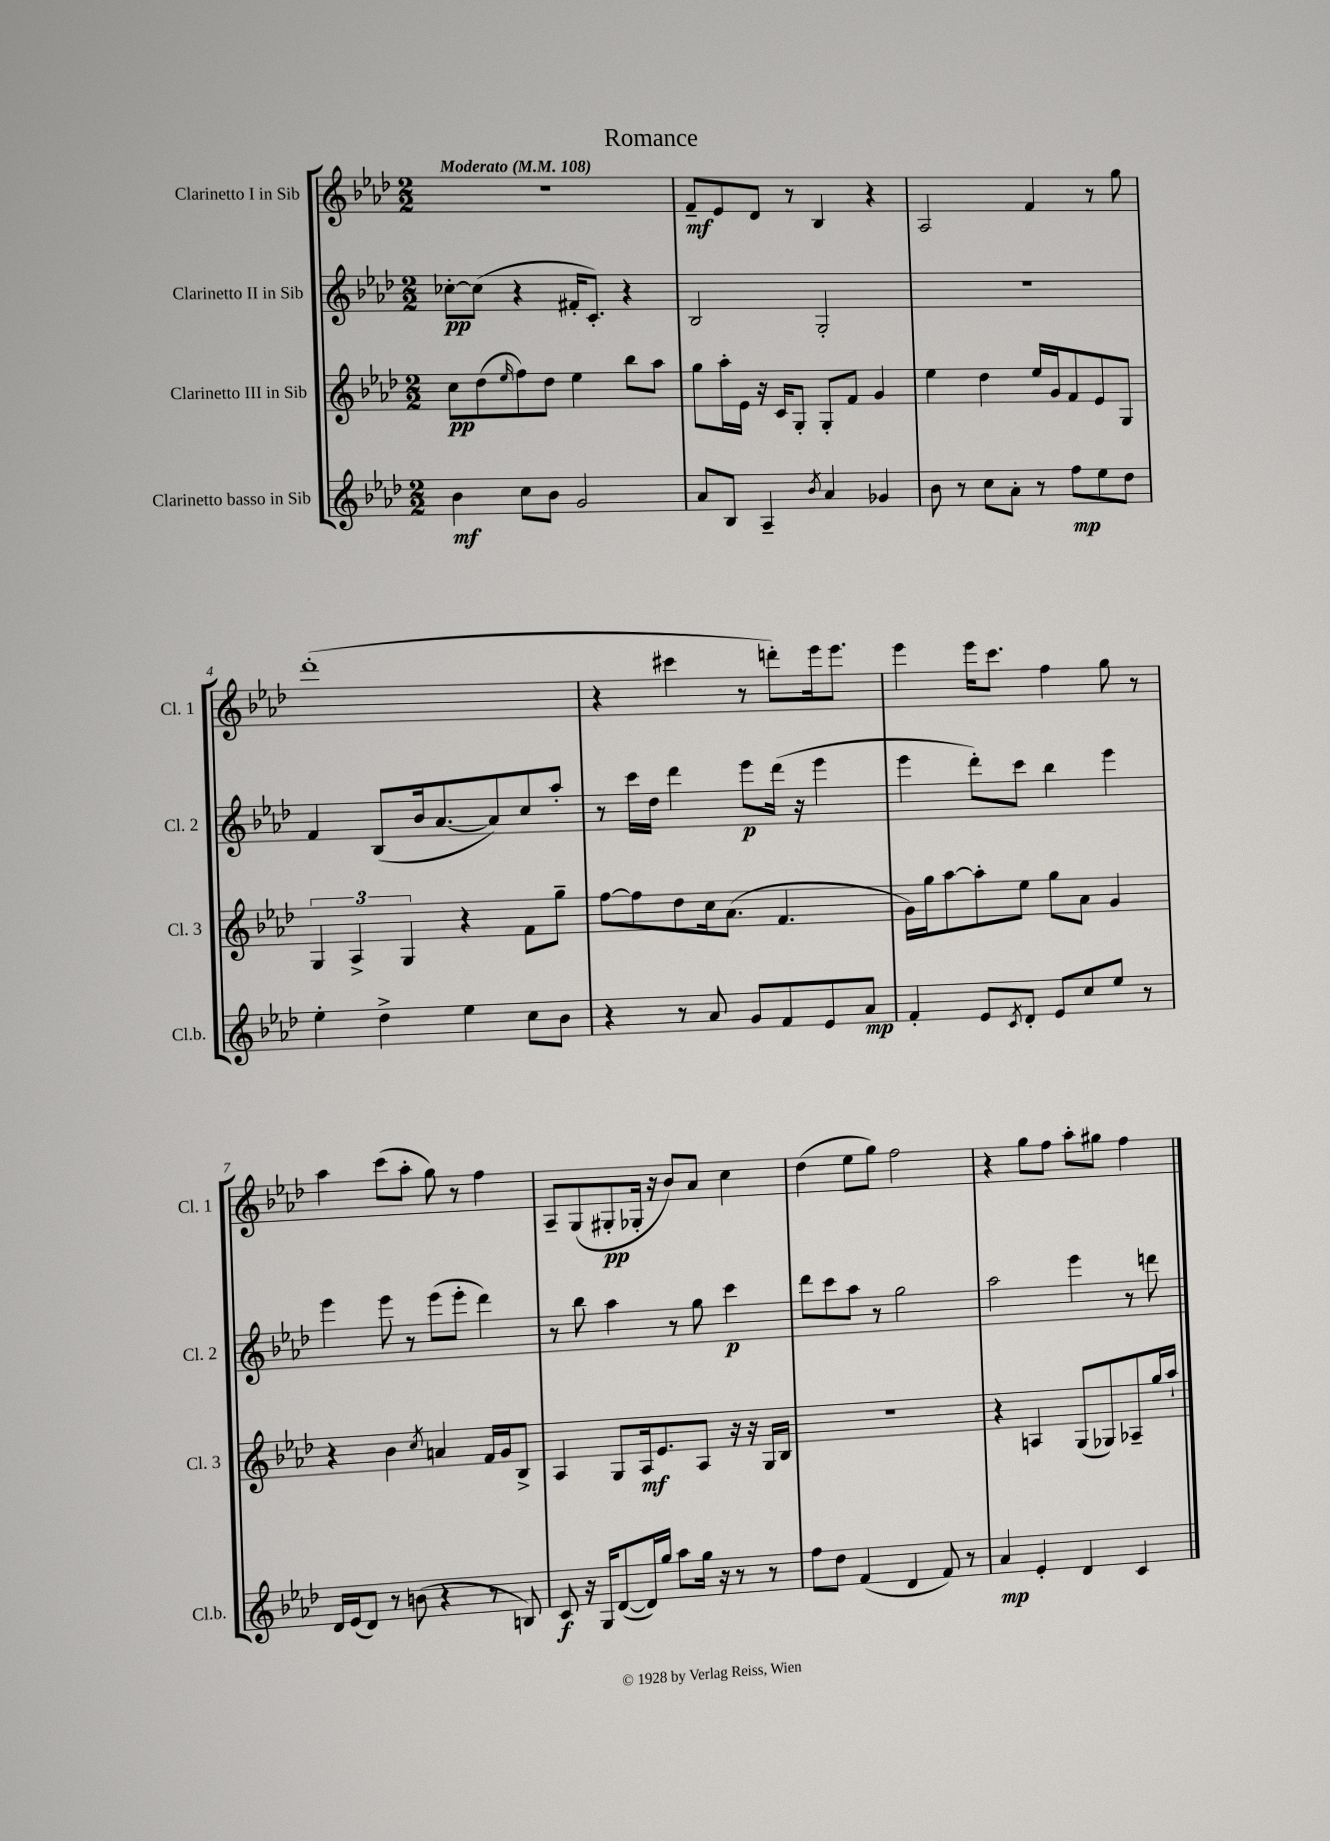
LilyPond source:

\header { title = "Romance" }
<<
\new StaffGroup <<
\new Staff = "s0" \with { instrumentName = "Clarinetto I in Sib" shortInstrumentName = "Cl. 1" } {
    \clef treble \key aes \major \numericTimeSignature \time 2/2 \tempo "Moderato" 4 = 108
    R1 |
    f'8--\mf ees'8 des'8 r8 bes4 r4 |
    aes2 f'4 r8 g''8 |
    des'''1-.( |
    r4 cis'''4 r8 d'''8-.) ees'''16 ees'''8. |
    ees'''4 ees'''16 c'''8. f''4 g''8 r8 |
    aes''4 c'''8( aes''8-. g''8) r8 f''4 |
    aes8-- g8( gis8-.\pp ges16-. r16 bes'8) aes'8 c''4 |
    des''4( ees''8 g''8) f''2 |
    r4 g''8 f''8 aes''8-. gis''8 f''4 \bar "|." |
}
\new Staff = "s1" \with { instrumentName = "Clarinetto II in Sib" shortInstrumentName = "Cl. 2" } {
    \clef treble \key aes \major \numericTimeSignature \time 2/2
    ces''8~-.\pp ces''8( r4 fis'16-. c'8.-.) r4 |
    bes2 g2-. |
    r1 |
    f'4 bes8( bes'16 aes'8.~ aes'8) c''8 aes''8-. |
    r8 c'''16 des''16 des'''4 ees'''8\p des'''16( r16 ees'''4 |
    ees'''4 des'''8-.) c'''8 bes''4 ees'''4 |
    ees'''4 ees'''8 r8 ees'''8( ees'''8-. des'''4) |
    r8 bes''8 aes''4 r8 g''8 c'''4\p |
    des'''8 c'''8 aes''8 r8 g''2 |
    aes''2 ees'''4 r8 d'''8 \bar "|." |
}
\new Staff = "s2" \with { instrumentName = "Clarinetto III in Sib" shortInstrumentName = "Cl. 3" } {
    \clef treble \key aes \major \numericTimeSignature \time 2/2
    c''8\pp des''8( \grace { ees''16 } f''8) des''8 ees''4 bes''8 aes''8 |
    g''8 aes''16-. ees'16 r16 c'16 g8-. g8-. f'8 g'4 |
    ees''4 des''4 ees''16 g'16 f'8 ees'8 g8 |
    \tuplet 3/2 { g4 aes4-> g4 } r4 f'8 g''8-- |
    f''8~ f''8 des''8 c''16 aes'8.( f'4. |
    g'16) g''16 aes''8~ aes''8-. ees''8 g''8 aes'8 g'4 |
    r4 bes'4 \acciaccatura { c''8 } a'4 f'16 g'16 bes8-> |
    aes4 g8 aes16\mf ees'8. aes8 r16 r16 g16 bes16 |
    R1 |
    r4 a4 g8( ges8) aes8-- g''16 aes''16-! \bar "|." |
}
\new Staff = "s3" \with { instrumentName = "Clarinetto basso in Sib" shortInstrumentName = "Cl.b." } {
    \clef treble \key aes \major \numericTimeSignature \time 2/2
    bes'4\mf c''8 bes'8 g'2 |
    aes'8 bes8 aes4-- \acciaccatura { bes'8 } aes'4 ges'4 |
    bes'8 r8 c''8 aes'8-. r8 f''8\mp ees''8 des''8 |
    ees''4-. des''4-> ees''4 c''8 bes'8 |
    r4 r8 aes'8 g'8 f'8 ees'8 aes'8\mp |
    f'4-. ees'8 \acciaccatura { c'8 } des'8-. ees'8 c''8 ees''8 r8 |
    des'16 ees'16( des'8) r8 b'8( r4 r8 b8) |
    c'8\f r16 g16 des'8~( des'16) g''16 aes''8 g''16 r16 r8 r8 |
    f''8 des''8 f'4( des'4 f'8) r8 |
    aes'4\mp ees'4-. des'4 c'4 \bar "|." |
}
>>
>>
